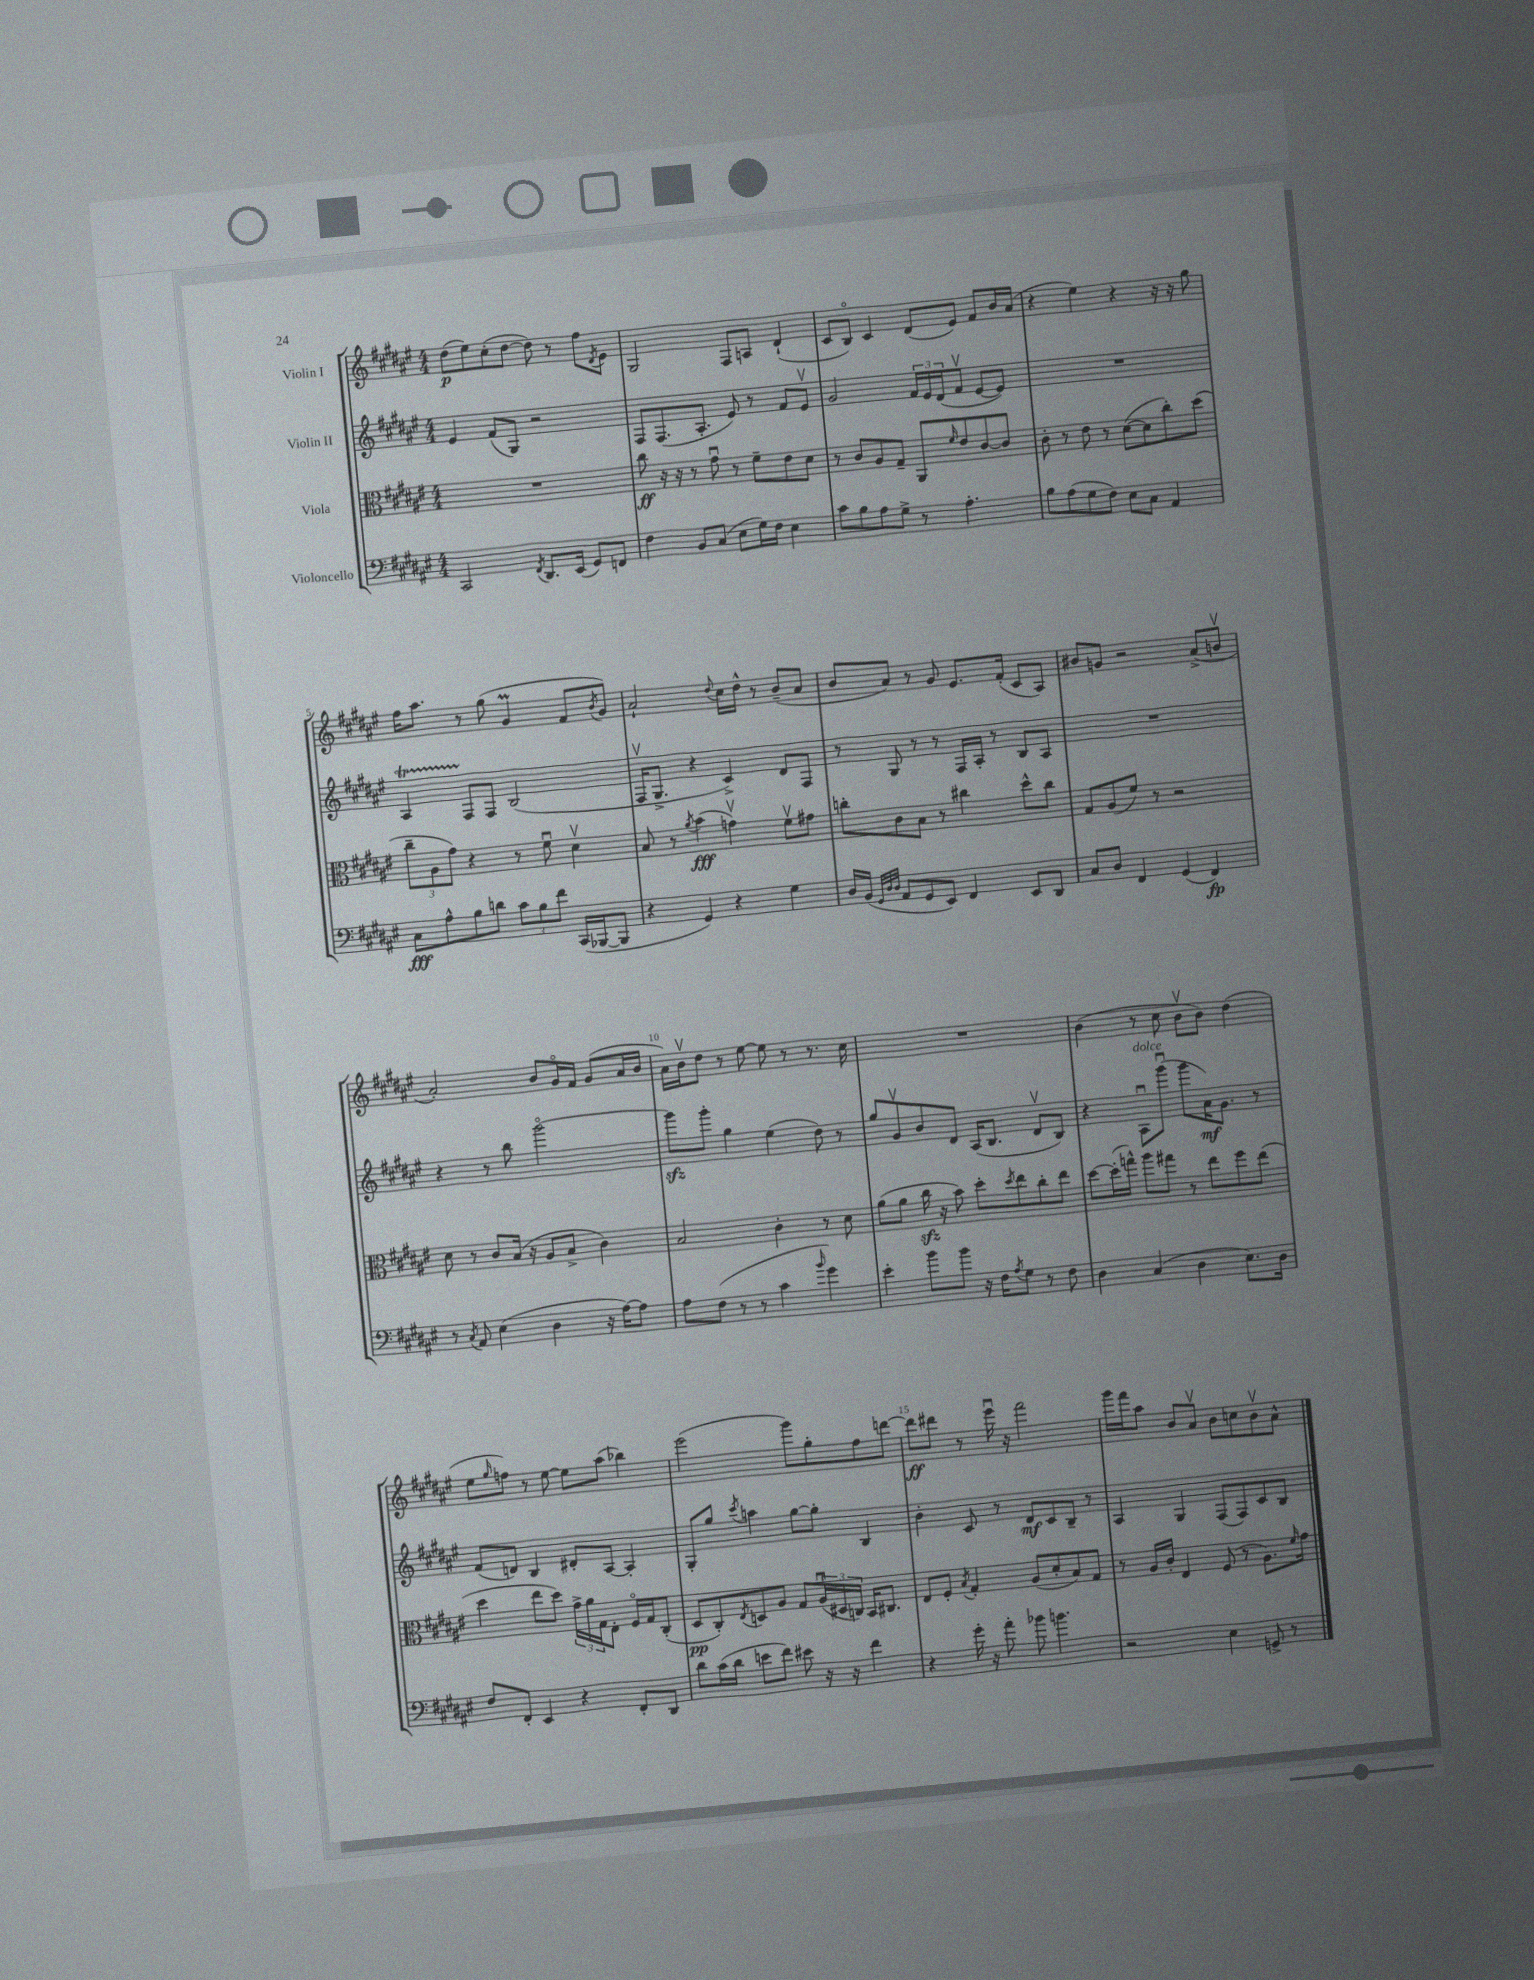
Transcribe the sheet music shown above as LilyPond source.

<<
\new StaffGroup <<
\new Staff = "s0" \with { instrumentName = "Violin I" } {
    \clef treble \key fis \major \numericTimeSignature \time 4/4
    dis''8\p( eis''8) cis''8-.( dis''8~ dis''8) r8 fis''8 \acciaccatura { dis'8 } eis'8 |
    gis2 fis8 a8 dis'4-!( |
    cis'8 b8\flageolet) cis'4 dis'8( eis'8) fis'8 b'16 ais'16( |
    r4 eis''4) r4 r16 r16 gis''8 |
    fis''16 ais''8. r8 gis''8( gis'4\prall fis'8 \acciaccatura { b'8 } gis'8) |
    ais'2-! \appoggiatura { dis''8 } cis''16 dis''16-^ r8 b'8--( ais'8 |
    b'8 ais'8) r8 gis'8 eis'8. fis'16-.( cis'8 ais8) |
    bis'8 g'8 r2 ais'8->( b'8\upbow |
    ais'2-.) b'8 gis'16\flageolet fis'16 gis'8( ais'16 b'16 |
    ais'16) b'16\upbow dis''8 r8 eis''8~ eis''8 r8 r8. cis''16 |
    R1 |
    b'4( r8 cis''8 b'8\upbow b'8) dis''4( |
    eis''8 \grace { gis''16 } f''8) r8 eis''8~ eis''8 ais''8( bes''4) |
    eis'''2( gis'''8) gis''8-. fis''8 d'''8~ |
    d'''8\ff dis'''8 r8 eis'''16\downbow r16 fis'''2 |
    gis'''16 fis'''16 ais''8 b'8 ais'8\upbow b'8 c''8 b'8\upbow ais'8-^ \bar "|." |
}
\new Staff = "s1" \with { instrumentName = "Violin II" } {
    \clef treble \key fis \major \numericTimeSignature \time 4/4
    eis'4 fis'8( gis8) r2 |
    fis8 fis8.( ais8.-. eis'8) r8 fis'8 eis'8\upbow |
    gis'2 \tuplet 3/2 { fis'16 eis'16 dis'16( } fis'8\upbow eis'8~ eis'8) |
    R1 |
    ais4\startTrillSpan fis8\stopTrillSpan fis8 b2( |
    fis16\upbow gis8.-> r4 cis'4->) dis'8 fis8 |
    r8 gis8 r8 r8 fis16 ais16-. r8 b8 ais8 |
    R1 |
    r4 r8 b''8 gis'''2~\flageolet |
    gis'''8\sfz gis'''8-. gis''4 eis''4( dis''8) r8 |
    gis''8 gis'8\upbow b'8 dis'8 ais16( b8. dis'8\upbow b8) |
    r4 ais8\downbow^\markup { \italic "dolce" } gis'''8\downbow( gis'''8 ais'16\mf) gis'8. r8 |
    fis'8( d'8) b4 dis'8-. ais8~ ais4-. |
    gis8-. gis''8 \acciaccatura { cis'''8 } a''4 gis''8~ gis''8-. b4 |
    b'4-. cis'8 r8 dis'8\mf cis'8 b8-- r8 |
    ais4 gis4 fis8( fis8) cis'8 b8 \bar "|." |
}
\new Staff = "s2" \with { instrumentName = "Viola" } {
    \clef alto \key fis \major \numericTimeSignature \time 4/4
    R1 |
    cis''8\ff r16 r16 r8 gis'8\downbow r8 fis'8-- eis'8 dis'8 |
    r8 cis'8 ais8 gis8-- ais,8 \grace { fis'16 } eis'8 cis'8~ cis'8 |
    cis'8-. r8 eis'8 r8 dis'8~( dis'8 cis''8-.) dis''8( |
    \tuplet 3/2 { cis''8-- ais8 gis'8) } r4 r8 fis'8\downbow dis'4\upbow |
    b8 r8 \acciaccatura { ais'8 } b'4\fff( g'4\upbow) fis'8\upbow gis'8 |
    c''8-. cis'8 b8 r8 cis''4 dis''8-^ cis''8 |
    gis8 ais8( fis'8) r8 r2 |
    dis'8 r8 cis'8 b16( r16 ais8 b8-> cis'4) |
    b2 cis'4-. r8 dis'8 |
    ais'8( ais'8 cis''16\sfz r16 b'8) dis''8-. \acciaccatura { dis''8 } eis''8 cis''8-. eis''8 |
    dis''8~ dis''16-.( g''16-^) ais''8 gis''8 r8 eis''8 fis''8 eis''8( |
    dis''4 eis''8 dis''8) \tuplet 3/2 { gis'16-> ais'16 gis16 } eis8-. fis16\flageolet gis16 cis8-.( |
    dis8\pp cis8-.) \acciaccatura { eis8 } d8 ais8 gis8 \tuplet 3/2 { ais16\downbow( dis16 c16) } b,16 cis8. |
    eis8 fis8-. \acciaccatura { b8 } gis4-. ais8( dis'8-. b8) gis8 |
    r8 ais16 cis'16-. eis4 fis8( r8 ais8.) \grace { fis'16 } gis'16 \bar "|." |
}
\new Staff = "s3" \with { instrumentName = "Violoncello" } {
    \clef bass \key fis \major \numericTimeSignature \time 4/4
    cis,2 \acciaccatura { fis,8 } dis,8. eis,16( gis,8) f,8 |
    fis4 b,8 cis8( eis8 gis16) fis16 eis4 |
    cis'8 b8 ais8 gis8-> r8 ais4.-. |
    b8 ais8( gis8 fis8) eis8 cis8 ais,4 |
    cis8\fff ais8-^ b8 d'8 \tuplet 3/2 { cis'8 b8 fis'8 } cis,16( bes,,16~ bes,,8 |
    r4 gis,4) r4 gis4 |
    dis16 b,16( \grace { gis,32 dis32 dis32 } ais,8 gis,8 eis,8) fis,4 eis,8 dis,8 |
    cis8 dis8 fis,4 gis,4( fis,4\fp) |
    r8 \acciaccatura { cis8 } ais,8 eis4( dis4 r16 ais16~) ais8 |
    ais8 fis8( r8 r8 cis'4 \grace { b'16 } gis'4) |
    eis'4-. b'8 b'8 r16 fis16 \acciaccatura { ais8 } gis8 r8 fis8 |
    dis4 cis4( dis4 eis8.) dis16 |
    fis8 fis,8-. eis,4 r4 fis,8-. dis,8 |
    dis'8 cis'16( dis'16 e'8 fis'8) eis'8 r16 r16 fis'4 |
    r4 gis'16-. r16 ais'8-. bes'8 b'4. |
    r2 eis4 g,8-> r8 \bar "|." |
}
>>
>>
\layout { \context { \Score \override BarNumber.break-visibility = ##(#f #t #t) barNumberVisibility = #(every-nth-bar-number-visible 5) } }
